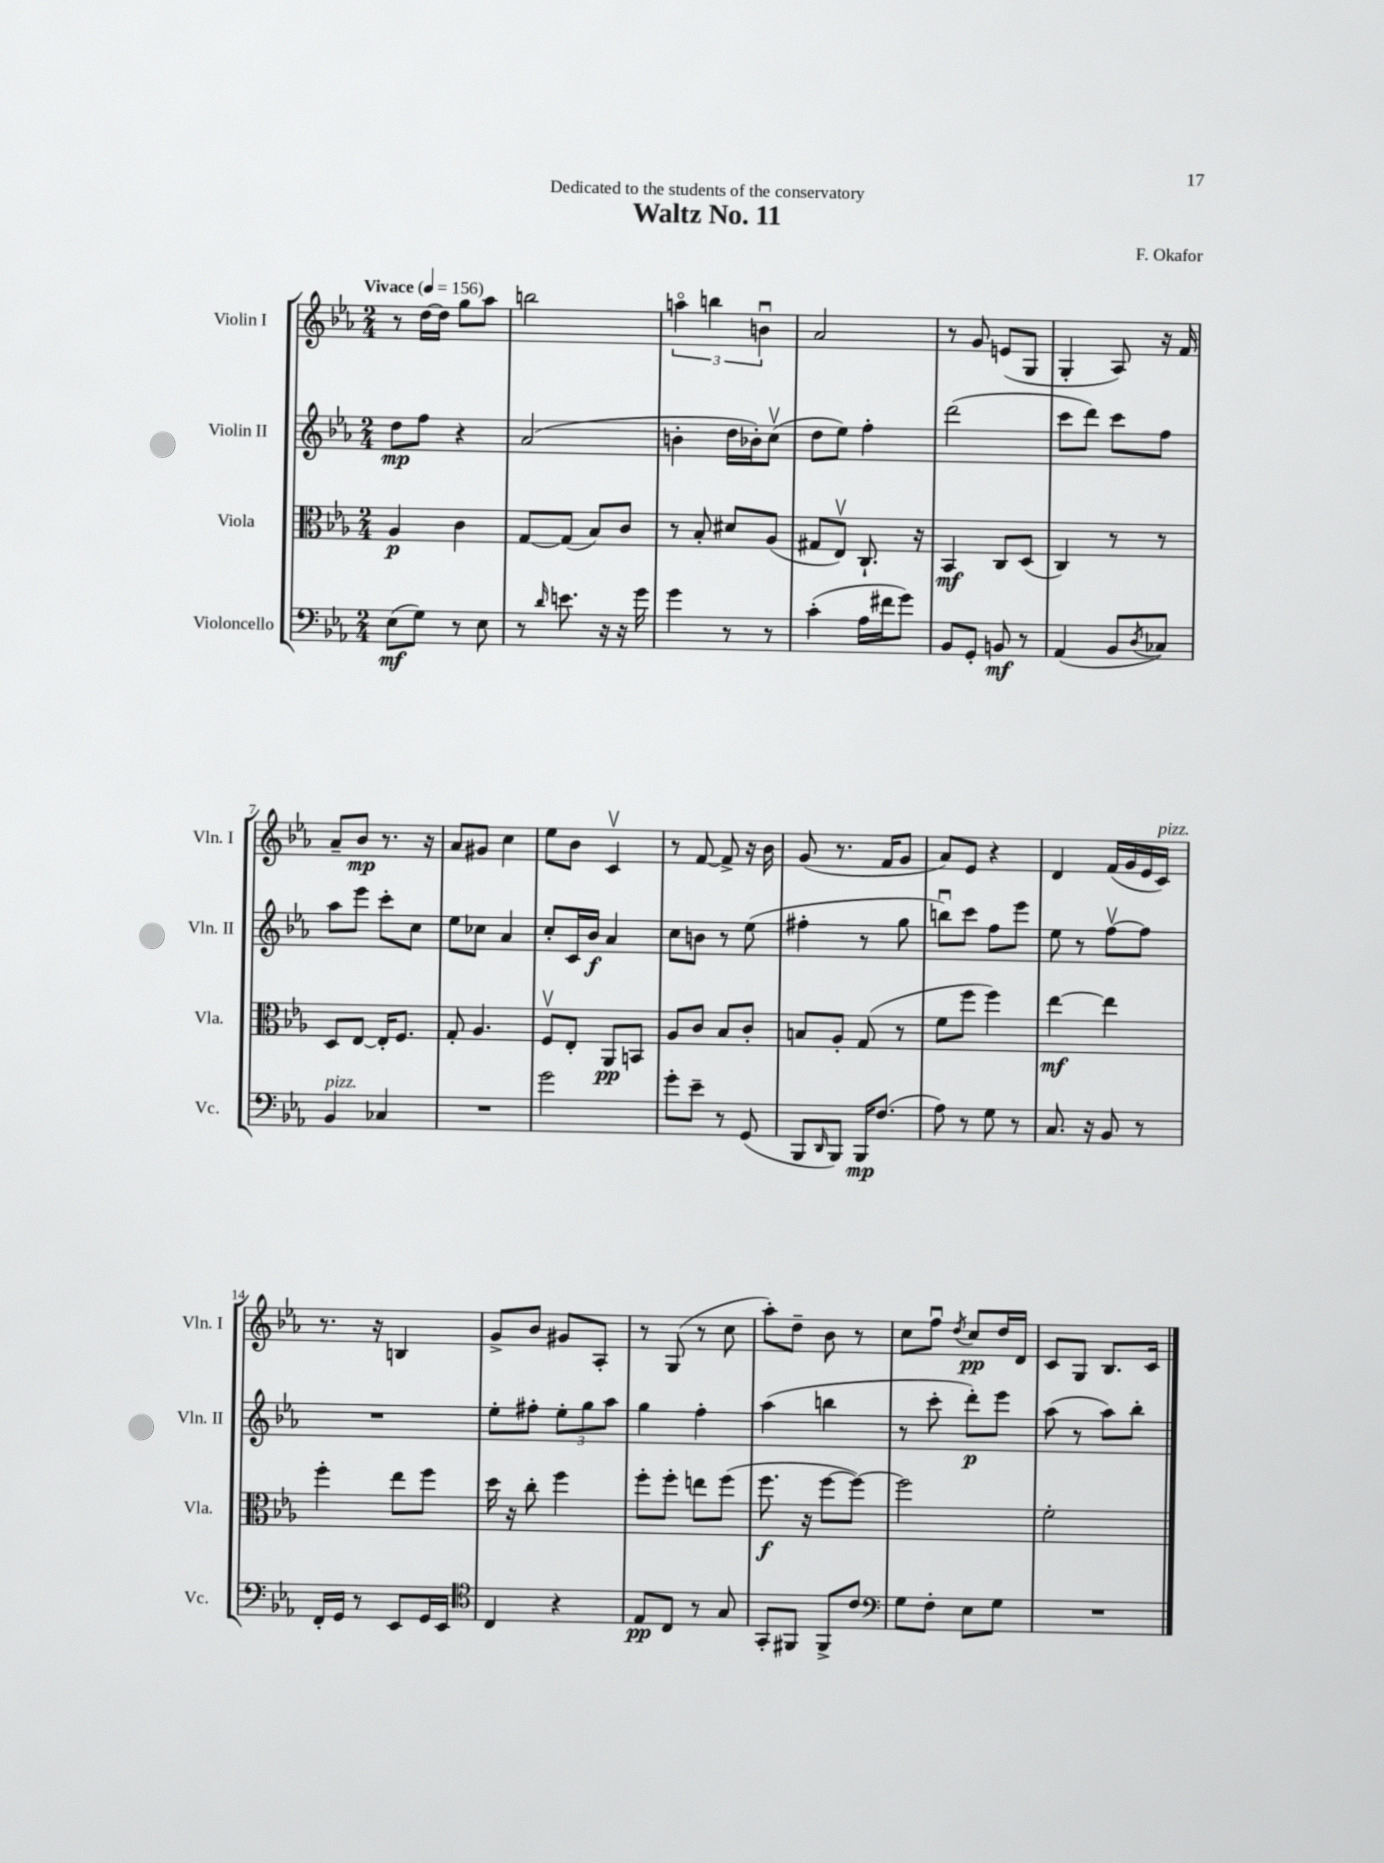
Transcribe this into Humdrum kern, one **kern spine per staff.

**kern	**dynam	**kern	**dynam	**kern	**dynam	**kern	**dynam
*part4	*part4	*part3	*part3	*part2	*part2	*part1	*part1
*staff4	*staff4	*staff3	*staff3	*staff2	*staff2	*staff1	*staff1
*I"Violoncello	*	*I"Viola	*	*I"Violin II	*	*I"Violin I	*
*I'Vc.	*	*I'Vla.	*	*I'Vln. II	*	*I'Vln. I	*
*clefF4	*	*clefC3	*	*clefG2	*	*clefG2	*
*k[b-e-a-]	*	*k[b-e-a-]	*	*k[b-e-a-]	*	*k[b-e-a-]	*
*M2/4	*	*M2/4	*	*M2/4	*	*M2/4	*
*MM156	*	*MM156	*	*MM156	*	*MM156	*
=1	=1	=1	=1	=1	=1	=1	=1
!	!	!	!	!	!	!LO:TX:a:B:t=Vivace	!
(8E-\L	mf	4A-/	p	8dd\L	mp	8r	.
8G\J)	.	.	.	8ff\J	.	[16dd\LL	.
.	.	.	.	.	.	16dd\JJ]	.
8r	.	4c\	.	4r	.	8gg\L	.
8E-\	.	.	.	.	.	8aa-\J	.
=2	=2	=2	=2	=2	=2	=2	=2
8r	.	[8G/L	.	(2a-/	.	2bbn\	.
16qqd/	.	.	.	.	.	.	.
8.en\	.	(8G/J]	.	.	.	.	.
.	.	8B-/L)	.	.	.	.	.
16r	.	.	.	.	.	.	.
16r	.	8c/J	.	.	.	.	.
16g\	.	.	.	.	.	.	.
=3	=3	=3	=3	=3	=3	=3	=3
4g\	.	8r	.	4bn'\	.	6aan\	.
.	.	8B-'/	.	.	.	.	.
.	.	.	.	.	.	6bbn\	.
8r	.	8d#X/L	.	16dd\LL	.	.	.
.	.	.	.	16b-X'\J)	.	.	.
.	.	.	.	.	.	6bnu\	.
8r	.	(8A-/J	.	(8ccv\J	.	.	.
=4	=4	=4	=4	=4	=4	=4	=4
(4c'\	.	8G#X/L	.	8dd\L	.	2a-/	.
.	.	8E-v/J)	.	8ee-\J)	.	.	.
16A-\LL	.	8.C`/	.	4ff'\	.	.	.
16f#X\J	.	.	.	.	.	.	.
8g\J)	.	.	.	.	.	.	.
.	.	16r	.	.	.	.	.
=5	=5	=5	=5	=5	=5	=5	=5
8BB-/L	.	4BB-/	mf	(2ddd\	.	8r	.
8GG'/J	.	.	.	.	.	8g/	.
8BBn/	mf	8C/L	.	.	.	(8en/L	.
8r	.	(8D/J	.	.	.	8G/J	.
=6	=6	=6	=6	=6	=6	=6	=6
(4AA-/	.	4C/)	.	8ccc\L	.	4G'/	.
.	.	.	.	8ddd\J)	.	.	.
8BB-/L	.	8r	.	8ccc\L	.	8A-/)	.
8qD/	.	.	.	.	.	.	.
8C-X/J)	.	8r	.	8ff\J	.	16r	.
.	.	.	.	.	.	16f/	.
!!LO:LB:g=z
=7	=7	=7	=7	=7	=7	=7	=7
!LO:TX:a:i:t=pizz.	!	!	!	!	!	!	!
4BB-/	.	8D/L	.	8aa-\L	.	8a-~/L	.
.	.	[8E-/J	.	8eee-\J	.	8b-/J	mp
4C-X/	.	16E-'/KL]	.	8ccc'\L	.	8.r	.
.	.	8.F/J	.	.	.	.	.
.	.	.	.	8cc\J	.	.	.
.	.	.	.	.	.	16r	.
=8	=8	=8	=8	=8	=8	=8	=8
2r	.	8G'/	.	8ee-\L	.	8a-/L	.
.	.	4.A-/	.	8cc-X\J	.	8g#X/J	.
.	.	.	.	4a-/	.	4cc\	.
=9	=9	=9	=9	=9	=9	=9	=9
2g\	.	8Fv/L	.	8cc'/L	.	8ee-\L	.
.	.	8E-'/J	.	16c/L	.	8b-\J	.
.	.	.	.	16b-/JJ	f	.	.
.	.	8AA-/L	pp	4a-/	.	4cv/	.
.	.	8BBn/J	.	.	.	.	.
=10	=10	=10	=10	=10	=10	=10	=10
8g'\L	.	8A-/L	.	8cc\L	.	8r	.
8e-~\J	.	8c/J	.	8bn\J	.	[8f/	.
8r	.	8B-/L	.	8r	.	8f^/]	.
(8GG/	.	8c'/J	.	(8ee-\	.	16r	.
.	.	.	.	.	.	16b-\	.
=11	=11	=11	=11	=11	=11	=11	=11
8BBB-/L	.	8Bn/L	.	4ff#X'\	.	(8g/	.
16qqDD/	.	.	.	.	.	.	.
8BBB-/J)	.	8A-'/J	.	.	.	8.r	.
16BBB-/KL	mp	(8G/	.	8r	.	.	.
(8.F/J	.	.	.	.	.	16f/KL	.
.	.	8r	.	8gg\	.	8g/J	.
=12	=12	=12	=12	=12	=12	=12	=12
8A-\)	.	8f\L	.	8bbnu\L)	.	8a-/L)	.
8r	.	8ff\J	.	8ccc\J	.	8e-/J	.
8G\	.	4ff\)	.	8ff\L	.	4r	.
8r	.	.	.	8eee-\J	.	.	.
=13	=13	=13	=13	=13	=13	=13	=13
8.C/	.	[4ee-\	mf	8ee-\	.	4d/	.
.	.	.	.	8r	.	.	.
16r	.	.	.	.	.	.	.
8BB-/	.	4ee-\]	.	[8ffv\L	.	(16f/LL	.
.	.	.	.	.	.	16g/	.
8r	.	.	.	8ff\J]	.	16e-/	.
!	!	!	!	!	!	!LO:TX:a:i:t=pizz.	!
.	.	.	.	.	.	16c/JJ)	.
!!LO:LB:g=z
=14	=14	=14	=14	=14	=14	=14	=14
16FF'/LL	.	4ff'\	.	2r	.	8.r	.
16GG/JJ	.	.	.	.	.	.	.
8r	.	.	.	.	.	.	.
.	.	.	.	.	.	16r	.
8EE-/L	.	8ee-\L	.	.	.	4Bn/	.
16GG/L	.	8ff\J	.	.	.	.	.
16EE-/JJ	.	.	.	.	.	.	.
=15	=15	=15	=15	=15	=15	=15	=15
*clefC4	*	*	*	*	*	*	*
4C/	.	16dd\	.	8ee-'\L	.	8g^/L	.
.	.	16r	.	.	.	.	.
.	.	8cc'\	.	8ff#X'\J	.	8b-/J	.
4r	.	4ff\	.	12ee-'\L	.	8g#X/L	.
.	.	.	.	12gg\	.	.	.
.	.	.	.	.	.	8A-'/J	.
.	.	.	.	12aa-\J	.	.	.
=16	=16	=16	=16	=16	=16	=16	=16
8E-/L	pp	8ff'\L	.	4gg\	.	8r	.
8C/J	.	8ff'\J	.	.	.	(8G/	.
8r	.	8een\L	.	4ff'\	.	8r	.
8G/	.	(8ff\J	.	.	.	8cc\	.
=17	=17	=17	=17	=17	=17	=17	=17
8GG'/L	.	8.ff\	f	(4aa-\	.	8aa-'\L)	.
8FF#X/J	.	.	.	.	.	8dd~\J	.
.	.	16r	.	.	.	.	.
8FF#^/L	.	[8ff\L	.	4bbn\	.	8b-\	.
8c/J	.	8ff\J_)	.	.	.	8r	.
=18	=18	=18	=18	=18	=18	=18	=18
*clefF4	*	*	*	*	*	*	*
8G\L	.	2ff\]	.	8r	.	8cc\L	.
8F'\J	.	.	.	8ccc'\	.	8ffu\J	.
.	.	.	.	.	.	8qdd/	.
8E-\L	.	.	.	8ddd'\L)	p	8cc/L	pp
8G\J	.	.	.	8eee-\J	.	16dd/L	.
.	.	.	.	.	.	16d/JJ	.
=19	=19	=19	=19	=19	=19	=19	=19
2r	.	2f'\	.	(8aa-\	.	8c/L	.
.	.	.	.	8r	.	8G/J	.
.	.	.	.	8aa-\L)	.	8.B-/L	.
.	.	.	.	8bb-'\J	.	.	.
.	.	.	.	.	.	16c/Jk	.
==	==	==	==	==	==	==	==
*-	*-	*-	*-	*-	*-	*-	*-
